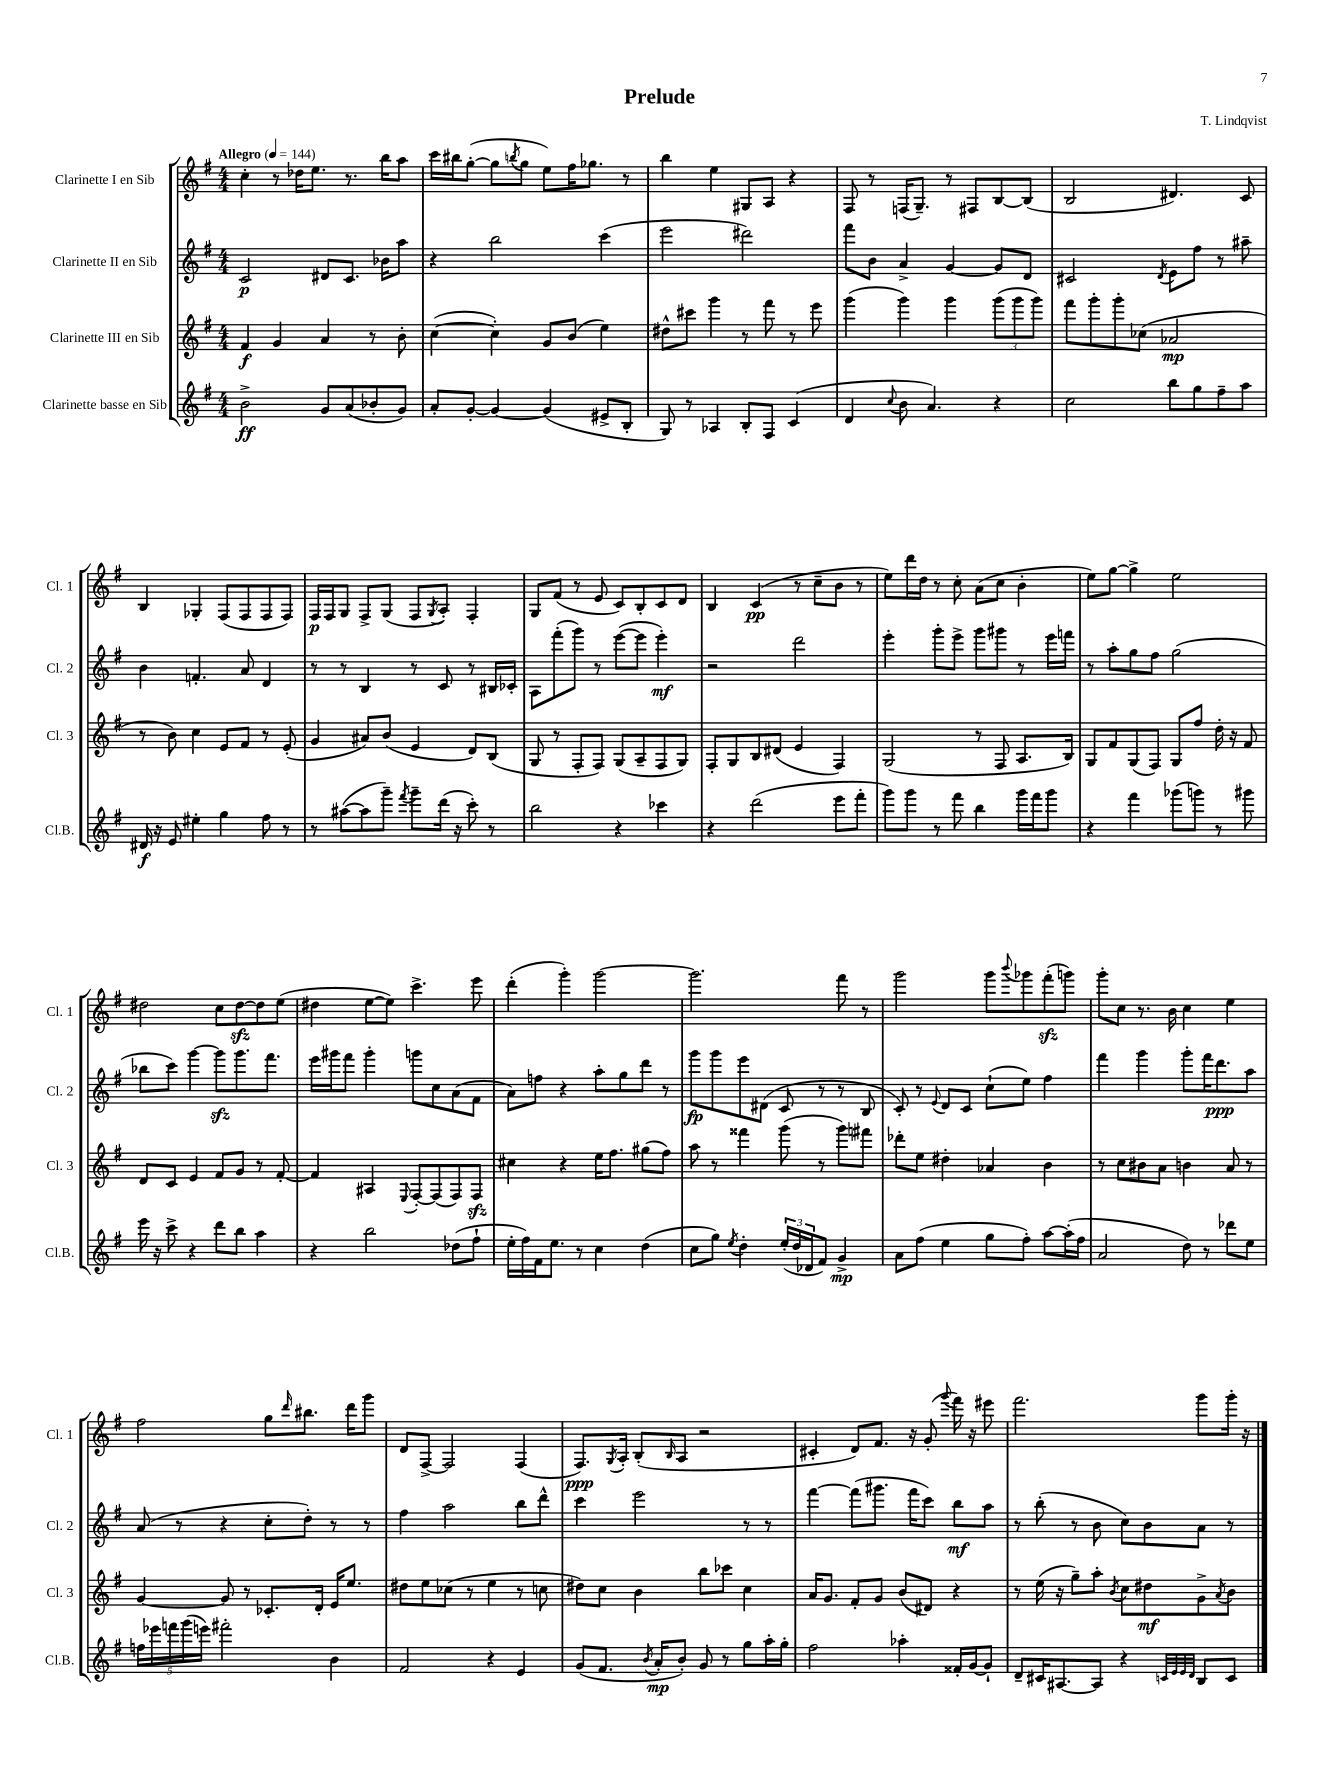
\header { title = "Prelude" composer = "T. Lindqvist" }
<<
\new StaffGroup <<
\new Staff = "s0" \with { instrumentName = "Clarinette I en Sib" shortInstrumentName = "Cl. 1" } {
    \clef treble \key g \major \numericTimeSignature \time 4/4 \tempo "Allegro" 4 = 144
    c''4-. r8 des''16 e''8. r8. b''16 a''8 |
    c'''16 bis''16 g''8~-.( g''8 \acciaccatura { b''8 } g''8 e''8) fis''16 ges''8. r8 |
    b''4 e''4 gis8 a8 r4 |
    fis8 r8 f16( g8.--) r8 fis8 b8~ b8( |
    b2 dis'4.) c'8 |
    b4 ges4-. fis8( fis8 fis8 fis8) |
    fis16\p fis16 g8 fis8-> g8( fis8 \acciaccatura { g8 } a8-.) fis4-. |
    g8 fis'8( r8 e'8 c'8) b8-. c'8 d'8 |
    b4 c'4\pp( r8 c''8-- b'8 r8 |
    e''8) d'''16 d''16 r8 c''8-. a'8( c''8 b'4-. |
    e''8) g''8~ g''4-> e''2 |
    dis''2 c''8 dis''8~\sfz dis''8 e''8( |
    dis''4 e''8~ e''8) c'''4.-> e'''8 |
    d'''4-.( g'''4-.) g'''2~ |
    g'''2. fis'''8 r8 |
    g'''2 g'''8 \appoggiatura { b'''8 } ges'''8 fis'''8-.\sfz( g'''8) |
    g'''8-. c''8 r8. b'16 c''4 e''4 |
    fis''2 g''8 \grace { d'''16 } bis''8. d'''16 g'''8 |
    d'8 fis8~-> fis2 fis4( |
    fis8.\ppp) \acciaccatura { g8 } a16-. b8-.( \grace { b16 } a8 r2 |
    cis'4-. d'8) fis'8. r16 g'8-.( \appoggiatura { g'''8 } fis'''16) r16 eis'''8 |
    fis'''2. g'''8 g'''16-. r16 \bar "|." |
}
\new Staff = "s1" \with { instrumentName = "Clarinette II en Sib" shortInstrumentName = "Cl. 2" } {
    \clef treble \key g \major \numericTimeSignature \time 4/4
    c'2\p dis'8 c'8. bes'16 a''8 |
    r4 b''2 c'''4( |
    e'''2 dis'''2) |
    fis'''8 b'8 a'4-> g'4~ g'8 d'8 |
    cis'2 \acciaccatura { d'8 } e'8 fis''8 r8 ais''8-- |
    b'4 f'4.-. a'8 d'4 |
    r8 r8 b4 r8 c'8 r8 bis16 ces'16-. |
    a8 fis'''8-.( g'''8) r8 e'''8~( e'''8 e'''4-.\mf) |
    r2 d'''2 |
    e'''4-. g'''8-. e'''8-> g'''8 gis'''8 r8 e'''16 f'''16 |
    r8 a''8-. g''8 fis''8 g''2( |
    bes''8 c'''8) g'''4~ g'''8\sfz g'''8. fis'''8. |
    e'''16 gis'''16 fis'''8 gis'''4-. g'''8 c''8 a'8( fis'8 |
    a'8) f''8 r4 a''8-. g''8 d'''8 r8 |
    g'''8\fp g'''8 e'''8 dis'8( c'8 r8 r8 b8 |
    c'8-.) r8 \appoggiatura { e'8 } d'8 c'8 c''8-!( e''8) fis''4 |
    fis'''4 g'''4 g'''8-. fis'''16 d'''8.\ppp a''8 |
    a'8( r8 r4 c''8-. d''8-.) r8 r8 |
    fis''4 a''2 b''8 d'''8-^ |
    c'''4 e'''2 r8 r8 |
    fis'''4~ fis'''8( gis'''8. fis'''16 c'''8) b''8\mf a''8 |
    r8 b''8-.( r8 b'8 c''8) b'8 a'8 r8 \bar "|." |
}
\new Staff = "s2" \with { instrumentName = "Clarinette III en Sib" shortInstrumentName = "Cl. 3" } {
    \clef treble \key g \major \numericTimeSignature \time 4/4
    fis'4\f g'4 a'4 r8 b'8-. |
    c''4~( c''4-.) g'8 b'8( e''4) |
    dis''8-^ cis'''8 g'''4 r8 fis'''8 r8 e'''8 |
    g'''4( g'''4) g'''4 \tuplet 3/2 { g'''8( g'''8 g'''8) } |
    fis'''8 g'''8-. g'''8-. ces''8( aes'2\mp |
    r8 b'8) c''4 e'8 fis'8 r8 e'8-.( |
    g'4 ais'8) b'8( e'4 d'8) b8( |
    g8 r8 fis8-. fis8) g8( a8-- fis8 g8) |
    fis8-. g8 b8 dis'8( e'4 fis4) |
    g2( r8 fis8 a8. b16) |
    g8 fis'8 g8( fis8) g8 fis''8 d''16-. r16 fis'8 |
    d'8 c'8 e'4 fis'8 g'8 r8 fis'8~-. |
    fis'4 ais4 \appoggiatura { e8 } fis8~-. fis8( fis8) fis8\sfz |
    cis''4 r4 e''16 fis''8. gis''8( fis''8) |
    a''8 r8 fisis'''4 g'''8( r8 g'''8) fis'''8 |
    des'''8-. e''8 dis''4-. aes'4 b'4 |
    r8 c''8 bis'8 a'8 b'4 a'8 r8 |
    g'4~ g'8 r8 ces'8.-. d'16-. e'16 e''8. |
    dis''8 e''8 ces''8( r8 e''4 r8 c''8 |
    dis''8) c''8 b'4 b''8 ces'''8 c''4 |
    a'16 g'8. fis'8-. g'8 b'8( dis'8) r4 |
    r8 e''16( r16 g''8--) a''8-. \acciaccatura { b'8 } c''8 dis''8\mf g'8-> \acciaccatura { a'8 } b'8 \bar "|." |
}
\new Staff = "s3" \with { instrumentName = "Clarinette basse en Sib" shortInstrumentName = "Cl.B." } {
    \clef treble \key g \major \numericTimeSignature \time 4/4
    b'2->\ff g'8 a'8( bes'8-. g'8) |
    a'8-. g'8~-. g'4~ g'4( eis'8-> b8-. |
    g8) r8 aes4 b8-. fis8 c'4( |
    d'4 \appoggiatura { c''8 } b'8 a'4.) r4 |
    c''2 b''8 g''8 fis''8-- a''8 |
    dis'16\f r16 e'8 eis''4-. g''4 fis''8 r8 |
    r8 ais''8~( ais''8 g'''8--) \acciaccatura { fis'''8 } g'''8-- d'''16( r16 c'''8-.) r8 |
    b''2 r4 ces'''4 |
    r4 d'''2( e'''8 fis'''8-. |
    g'''8) g'''8 r8 fis'''8 b''4 g'''16 fis'''16 g'''8 |
    r4 fis'''4 ges'''8( g'''8) r8 gis'''8 |
    e'''16 r16 c'''8-> r4 d'''8 b''8 a''4 |
    r4 b''2 des''8( fis''8-! |
    e''16-. fis''16) fis'16 e''8. r8 c''4 d''4( |
    c''8 g''8) \acciaccatura { e''8 } d''4-. \tuplet 3/2 { e''16-.( d''16 des'16 } fis'8) g'4->\mp |
    a'8 fis''8( e''4 g''8 fis''8-.) a''8~ a''16-.( fis''16 |
    a'2 d''8) r8 des'''8 e''8 |
    \tuplet 5/4 { f''16 ees'''16 f'''16 g'''16( e'''16) } fis'''2-. b'4 |
    fis'2 r4 e'4 |
    g'8( fis'8. \acciaccatura { b'8 } a'16-.\mp b'8-.) g'8 r8 g''8 a''16-. g''16-. |
    fis''2 aes''4-. fisis'16-. g'16~ g'8-! |
    d'8-- cis'16 ais8.~ ais8 r4 \grace { c'32 e'32 e'32 d'32 } b8 c'8 \bar "|." |
}
>>
>>
\layout { \context { \Score \remove "Bar_number_engraver" } }
